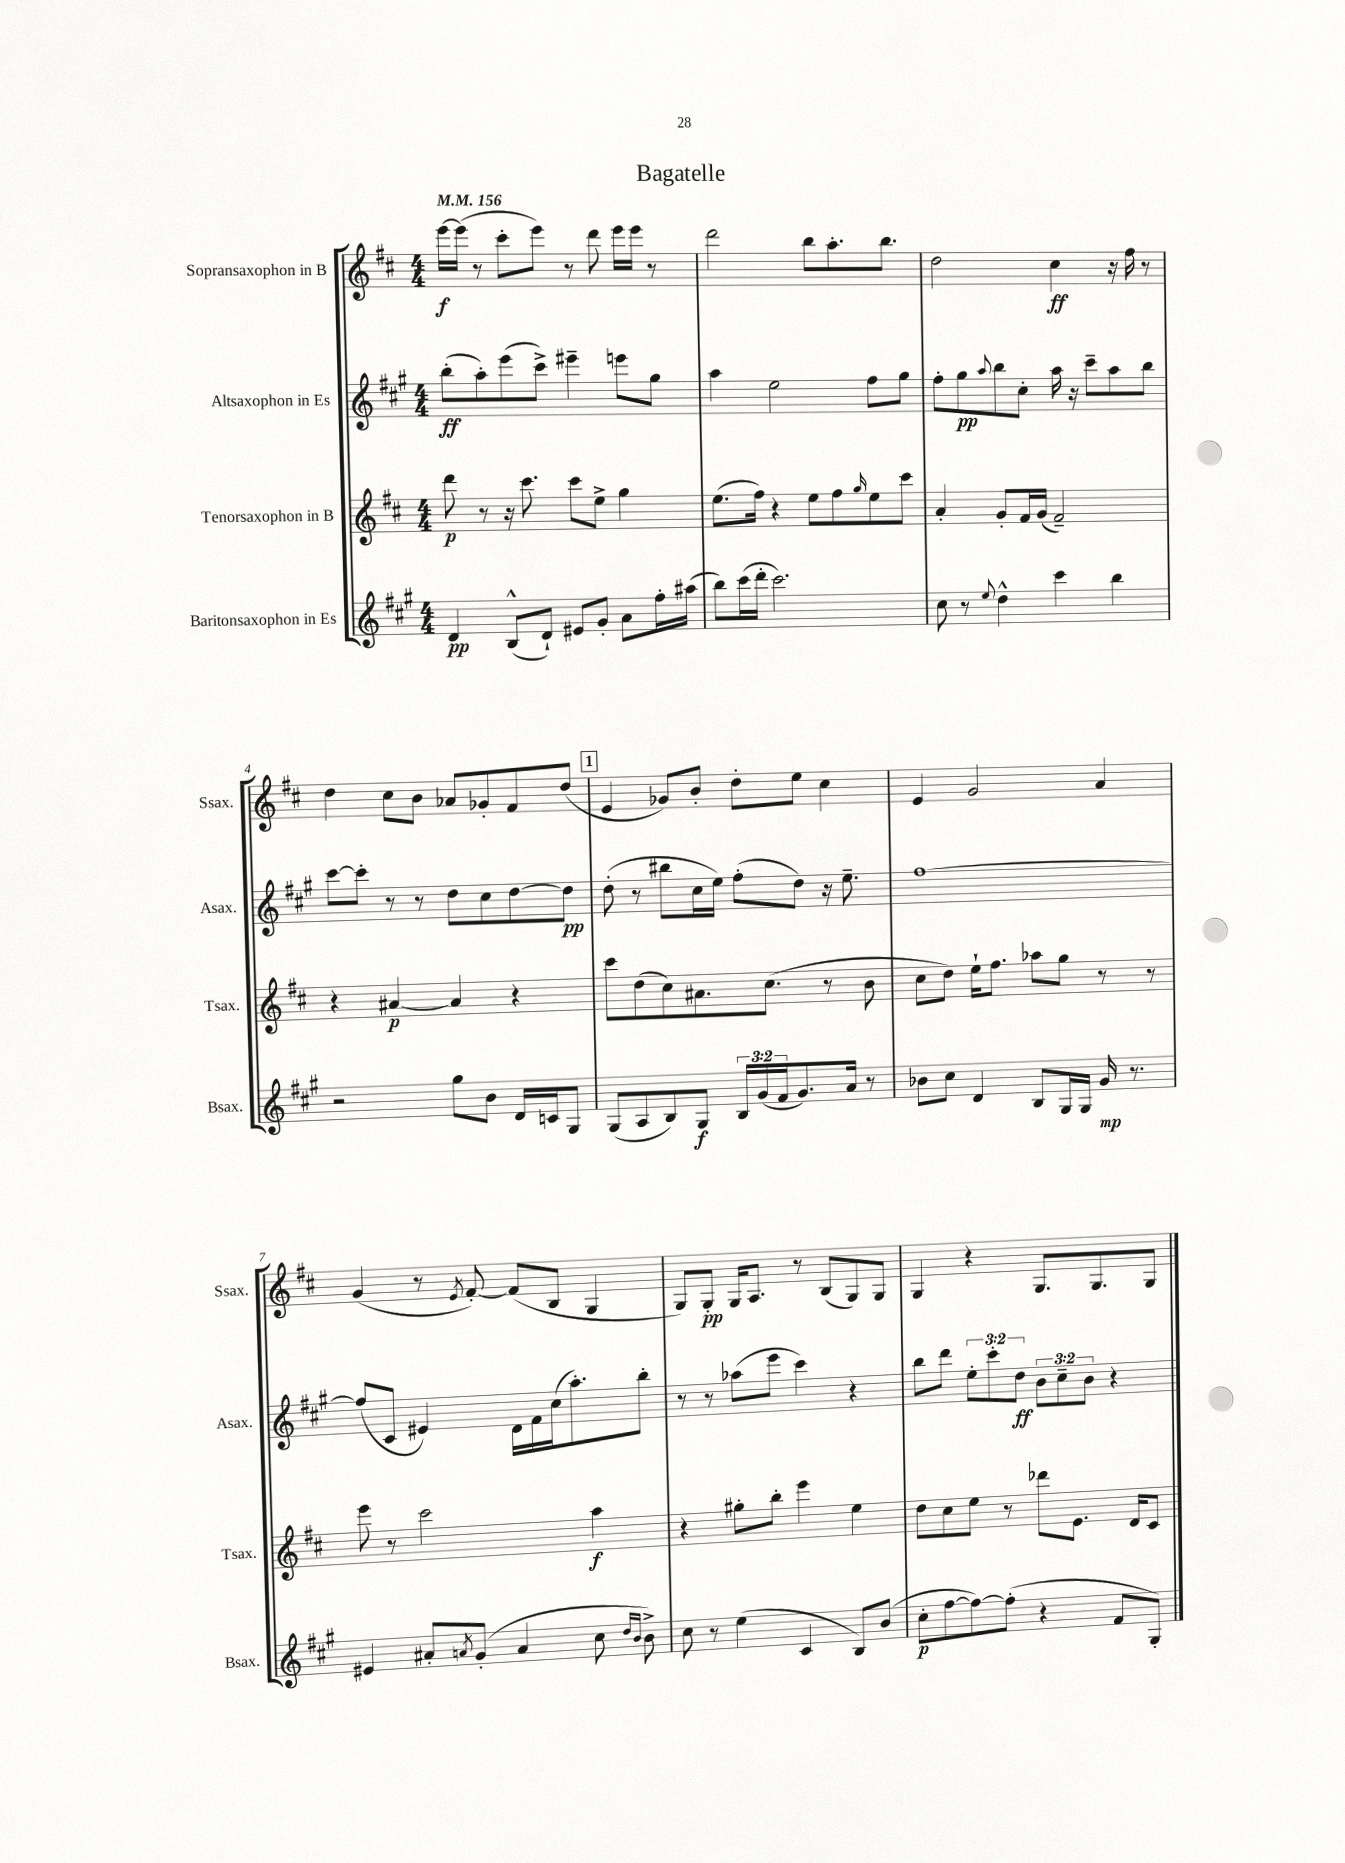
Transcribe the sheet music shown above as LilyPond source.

\header { title = "Bagatelle" }
<<
\new StaffGroup <<
\new Staff = "s0" \with { instrumentName = "Sopransaxophon in B" shortInstrumentName = "Ssax." } {
    \clef treble \key d \major \numericTimeSignature \time 4/4 \tempo 4 = 156
    e'''16~\f e'''16( r8 cis'''8-. e'''8) r8 d'''8 e'''16 e'''16 r8 |
    d'''2 b''8 a''8.-. b''8. |
    d''2 cis''4\ff r16 fis''16 r8 |
    d''4 cis''8 b'8 aes'8 ges'8-. fis'8 d''8( |
    \mark \markup { \box "1" } e'4 ges'8) b'8-. d''8-. e''8 cis''4 |
    e'4 g'2 a'4 |
    g'4( r8 \acciaccatura { e'8 } fis'8~-.) fis'8( b8 g4 |
    g8) g8-.\pp g16 a8. r8 b8( g8) g8 |
    g4 r4 g8. g8. g8 \bar "|." |
}
\new Staff = "s1" \with { instrumentName = "Altsaxophon in Es" shortInstrumentName = "Asax." } {
    \clef treble \key a \major \numericTimeSignature \time 4/4 \override Staff.TupletNumber.text = #tuplet-number::calc-fraction-text
    b''8-.\ff( a''8-.) e'''8( cis'''8->) eis'''4-- e'''8 gis''8 |
    a''4 e''2 fis''8 gis''8 |
    fis''8-. gis''8\pp \appoggiatura { a''8 } b''8 cis''8-. a''16 r16 cis'''8-- a''8 b''8 |
    cis'''8~ cis'''8-. r8 r8 d''8 cis''8 d''8~ d''8\pp |
    \mark \markup { \box "1" } d''8-.( r8 bis''8 cis''16 e''16) fis''8-.( d''8) r16 e''8.-- |
    fis''1~ |
    fis''8( cis'8 eis'4) d'16 fis'16 cis''16( a''8.-.) b''8-. |
    r8 r8 aes''8( e'''8 cis'''4) r4 |
    b''8 d'''8 \tuplet 3/2 { e''8-. cis'''8-. d''8\ff } \tuplet 3/2 { b'8 cis''8-- b'8 } r4 \bar "|." |
}
\new Staff = "s2" \with { instrumentName = "Tenorsaxophon in B" shortInstrumentName = "Tsax." } {
    \clef treble \key d \major \numericTimeSignature \time 4/4
    d'''8\p r8 r16 cis'''8. cis'''8 e''8-> g''4 |
    e''8.( fis''16) r4 e''8 fis''8 \grace { g''16 } e''8 cis'''8 |
    a'4-. g'8-. fis'16 g'16( fis'2--) |
    r4 ais'4~\p ais'4 r4 |
    \mark \markup { \box "1" } cis'''8 d''8( cis''8) ais'8. cis''8.( r8 b'8 |
    cis''8 d''8) e''16-! fis''8. aes''8 g''8 r8 r8 |
    e'''8 r8 cis'''2 a''4\f |
    r4 gis''8-. b''8-. e'''4 e''4 |
    d''8 cis''8 e''8 r8 des'''8 e'8. d'16 cis'8 \bar "|." |
}
\new Staff = "s3" \with { instrumentName = "Baritonsaxophon in Es" shortInstrumentName = "Bsax." } {
    \clef treble \key a \major \numericTimeSignature \time 4/4 \override Staff.TupletNumber.text = #tuplet-number::calc-fraction-text
    d'4\pp b8-^( d'8-!) eis'8 gis'8-. a'8 fis''16-. ais''16( |
    b''8) cis'''16( d'''16-. cis'''2.) |
    cis''8 r8 \appoggiatura { e''8 } d''4-^ cis'''4 b''4 |
    r2 gis''8 b'8 d'16 c'16 gis8 |
    \mark \markup { \box "1" } gis8( a8 b8) gis8\f \tuplet 3/2 { b16 gis'16( fis'16 } gis'8.) a'16 r8 |
    bes'8 cis''8 d'4 b8 gis16 gis16 gis'16\mp r8. |
    eis'4 ais'8-. \acciaccatura { a'8 } gis'8-.( a'4 cis''8 \grace { d''16 b'16 } b'8->) |
    cis''8 r8 e''4( cis'4 b8) b'8( |
    cis''8-.\p fis''8~ fis''8~) fis''8-.( r4 fis'8 gis8-.) \bar "|." |
}
>>
>>
